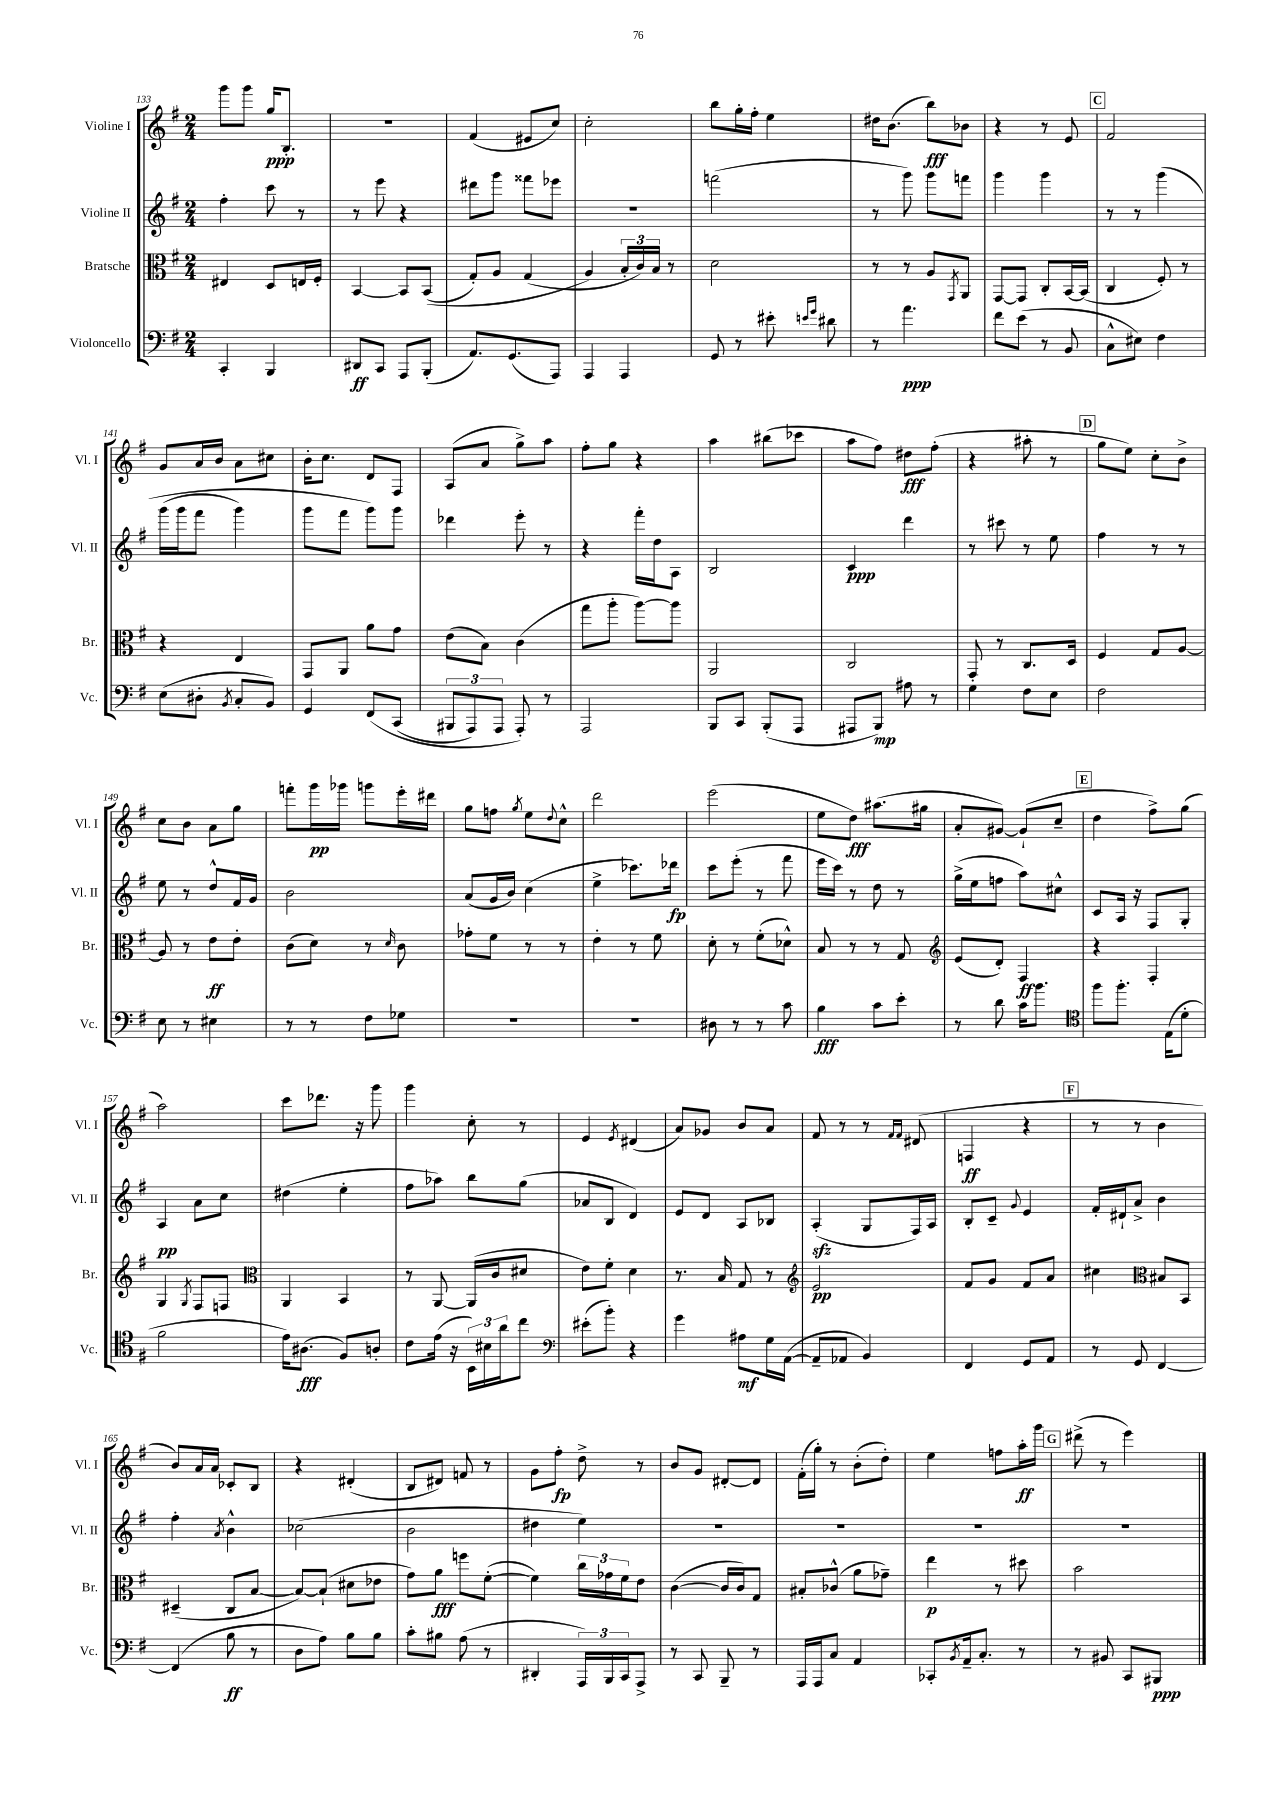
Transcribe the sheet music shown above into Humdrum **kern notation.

**kern	**kern	**kern	**kern
*staff4	*staff3	*staff2	*staff1
*clefF4	*clefC3	*clefG2	*clefG2
*k[f#]	*k[f#]	*k[f#]	*k[f#]
*M2/4	*M2/4	*M2/4	*M2/4
4CC'	4E#	4ff#'	8ggg
.	.	.	8ggg
4BBB	8D	8ccc	16gg
.	.	.	8.B'
.	16E	8r	.
.	16F#'	.	.
=	=	=	=
8DD#	[4BB	8r	2r
8CC	.	8eee	.
8AAA	8BB]	4r	.
(8BBB'	&((8BB	.	.
=	=	=	=
8.AA)	8G')	8ddd#	(4f#
.	8A	8ggg	.
(8.GG	.	.	.
.	(4G	8fff##	8e#
8AAA)	.	8eee-	8cc)
=	=	=	=
4AAA	4A&)	2r	2cc'
4AAA	24B'	.	.
.	24c)	.	.
.	24B	.	.
.	8r	.	.
=	=	=	=
8GG	2d	(2fff	8bb
8r	.	.	16gg'
.	.	.	16ff#'
8e#'	.	.	4ee
16qqe	.	.	.
16qqg	.	.	.
8d#	.	.	.
=	=	=	=
8r	8r	8r	16dd#
.	.	.	(8.b
4.a	8r	8ggg)	.
.	8A	8ggg	8bb)
.	8qGG	.	.
.	8AA	8fff	8b-
=	=	=	=
8f#	[8GG	4ggg	4r
(8e	8GG]	.	.
8r	8C'	4ggg	8r
8BB	[16BB	.	8e
.	(16BB]	.	.
=	=	=	=
8C^^	4C	8r	2f#
8E#)	.	8r	.
4F#	8F#')	&(4ggg	.
.	8r	.	.
=	=	=	=
(8E	4r	(16ggg	8g
.	.	16ggg	.
8D#'	.	8fff#	16a
.	.	.	16b
8qBB	.	.	.
8C'	4E	4ggg)	8a
8BB)	.	.	8cc#
=	=	=	=
4GG	8GG	8ggg	16b'
.	.	.	8.cc
.	8AA	8fff#	.
&(8FF#	8a	8ggg&)	8d
(8CC	8g	8ggg	8F#
=	=	=	=
12BBB#	(8e	4ddd-	(8A
12AAA)	.	.	.
.	8B)	.	8a
12AAA	.	.	.
8AAA'&)	(4c	8eee'	8gg^)
8r	.	8r	8aa
=	=	=	=
2AAA	8gg	4r	8ff#'
.	8aa'	.	8gg
.	[8aa)	16fff#'	4r
.	.	16dd	.
.	8aa]	8A	.
=	=	=	=
8BBB	2AA	2B	4aa
8CC	.	.	.
(8BBB'	.	.	(8bb#
8AAA	.	.	8ccc-
=	=	=	=
8AAA#	2C	4c	8aa
8BBB)	.	.	8ff#)
8A#	.	4ddd	8dd#
8r	.	.	(8ff#'
=	=	=	=
4G	8GG'	8r	4r
.	8r	8ccc#	.
8F#	8.C	8r	8aa#'
8E	.	8ee	8r
.	16D	.	.
=	=	=	=
2F#	4F#	4ff#	8gg
.	.	.	8ee)
.	8G	8r	8cc'
.	[8A	8r	8b^
=	=	=	=
8E	8A]	8ee	8cc
8r	8r	8r	8b
4E#	8e	8dd^^	8a
.	8e'	16f#	8gg
.	.	16g	.
=	=	=	=
8r	(8c	2b	8fff'
8r	8d)	.	16ggg
.	.	.	16ggg-
8F#	8r	.	8ggg
.	16qqd	.	.
8G-	8c	.	16eee'
.	.	.	16ddd#
=	=	=	=
2r	8g-'	(8a	8gg
.	8f#	16g	8ff
.	.	16b)	.
.	.	.	8qgg
.	8r	(4cc	8ee
.	.	.	8qqdd
.	8r	.	8cc^^
=	=	=	=
2r	4e'	4ee^	2ddd
.	8r	8.ccc-)	.
.	8f#	.	.
.	.	16ddd-	.
=	=	=	=
8D#	8d'	8ccc	(2eee
8r	8r	(8eee'	.
8r	(8f#'	8r	.
8c	8d-^^)	8fff#	.
=	=	=	=
4B	8B	16eee	8ee
.	.	16ccc)	.
.	8r	8r	8dd)
8c	8r	8dd	(8.aa#
8e'	8G	8r	.
.	.	.	16gg#
=	=	=	=
*	*clefG2	*	*
8r	(8e	(16gg^	8a'
.	.	16ee	.
8d	8d')	8ff	[8g#)
16c	4F#	8aa)	(8g#`]
8.b	.	.	.
.	.	8cc#^^	8cc~
=	=	=	=
*clefC4	*	*	*
8ff#	4r	8c	4dd
8.ff#'	.	16A	.
.	.	16r	.
.	4F#'	8F#	8ff#^)
(16E	.	.	.
8d'	.	8G'	(8gg
=	=	=	=
2f#	4G	4A	2aa)
.	8qG	.	.
.	8F#	8a	.
.	8F	8cc	.
=	=	=	=
*	*clefC3	*	*
16e)	4AA	(4dd#	8ccc
(8.A#	.	.	.
.	.	.	8.ddd-
8F#)	4BB	4ee'	.
.	.	.	16r
8A'	.	.	8ggg
=	=	=	=
8c	8r	8ff#	4ggg
(16e	[8AA	8aa-)	.
16r	.	.	.
24BB)	(16AA]	8bb	8cc'
24B#	.	.	.
.	16c	.	.
24a	.	.	.
8cc	8d#	(8gg	8r
=	=	=	=
*clefF4	*	*	*
(8e#'	8e)	8a-	4e
8b')	8f#'	8B	.
.	.	.	8qe
4r	4d	4d)	(4d#
=	=	=	=
4g	8.r	8e	8a)
.	.	8d	8g-
.	16B	.	.
8A#	8G	8A	8b
16G	8r	8B-	8a
([16AA	.	.	.
=	=	=	=
*	*clefG2	*	*
8AA~]	2e	(4A'	8f#
8AA-	.	.	8r
4BB)	.	8G	8r
.	.	.	16qqf#
.	.	.	16qqf#
.	.	16F#)	(8d#
.	.	16A	.
=	=	=	=
4FF#	8f#	8B'	4F
.	8g	8c~	.
.	.	8qqg	.
8GG	8f#	4e	4r
8AA	8a	.	.
=	=	=	=
8r	4cc#	16f#'	8r
.	.	16d#`	.
8GG	.	8a^	8r
*	*clefC3	*	*
[4FF#	8B#	4b	4b
.	8BB	.	.
=	=	=	=
(4FF#]	(4D#~	4ff#'	8b)
.	.	.	16a
.	.	.	16a
.	.	8qa	.
8B	8C	4b^^	8c-'
8r	[8B	.	8B
=	=	=	=
8D	8B_)	(2cc-	4r
8A)	(8B`]	.	.
8B	8d#	.	(4d#'
8B	8e-	.	.
=	=	=	=
8c'	8g)	2b	8B
8B#	8a	.	8d#)
(8A	8ff	.	8f
8r	([8f#'	.	8r
=	=	=	=
4DD#'	4f#])	4dd#	8g
.	.	.	8ff#'
24AAA)	24cc	4ee)	8dd^
24BBB	24g-	.	.
24CC	24f#	.	.
8AAA^	8e	.	8r
=	=	=	=
8r	([4c	2r	8b
8CC	.	.	8g
8BBB~	16c]	.	[8d#'
.	16c)	.	.
8r	8G	.	8d#]
=	=	=	=
16AAA	8B#'	2r	(16f#'
16AAA	.	.	16gg')
8C	(8c-^^	.	8r
4AA	8a	.	(8b'
.	8g-~)	.	8dd')
=	=	=	=
8CC-'	4ee	2r	4ee
8qBB	.	.	.
16AA~	.	.	.
8.C'	.	.	.
.	8r	.	8ff
8r	8dd#	.	16aa'
.	.	.	16ggg
=	=	=	=
8r	2b	2r	(8ddd#^
8BB#	.	.	8r
8CC	.	.	4eee)
8BBB#	.	.	.
==	==	==	==
*-	*-	*-	*-
